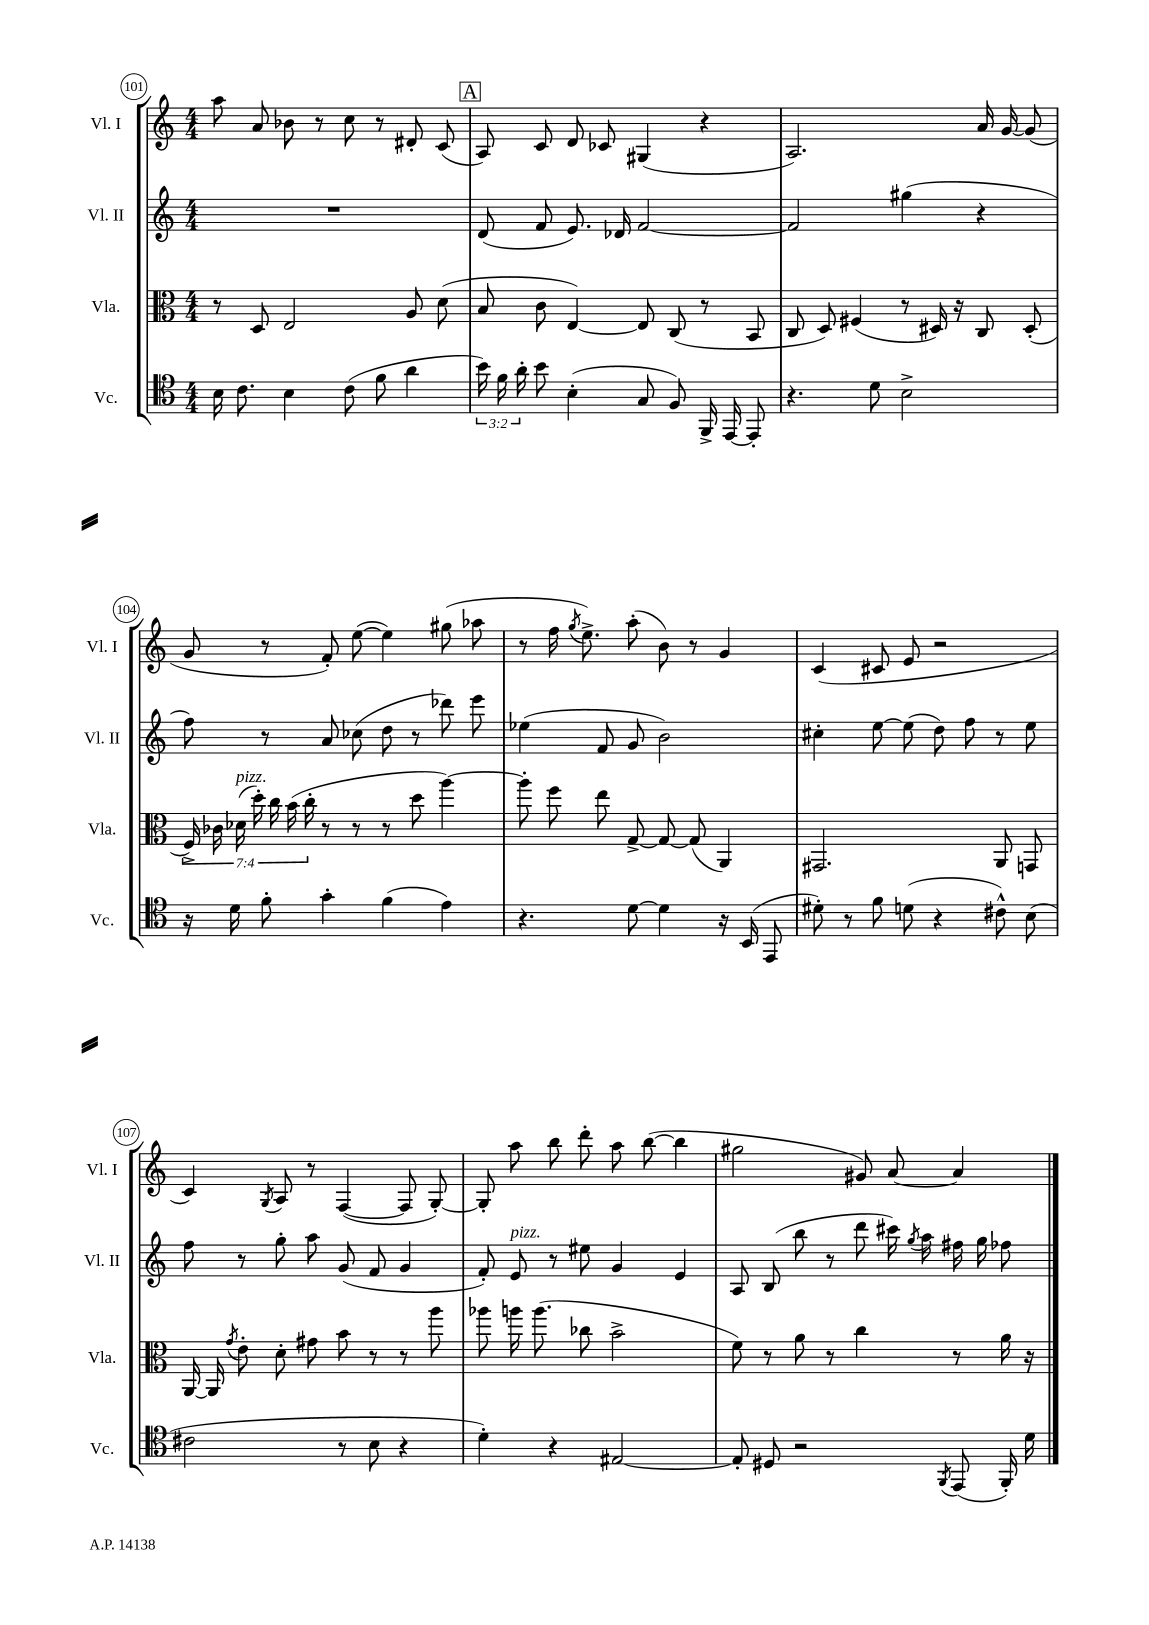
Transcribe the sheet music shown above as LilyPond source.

<<
\new StaffGroup <<
\new Staff = "s0" \with { instrumentName = "Vl. I" shortInstrumentName = "Vl. I" } {
    \clef treble \key c \major \numericTimeSignature \time 4/4
    \autoBeamOff a''8 a'8 bes'8 r8 c''8 r8 dis'8-. c'8( |
    \mark \markup { \box "A" } a8) c'8 d'8 ces'8 gis4( r4 |
    a2.) a'16 g'16~ g'8( |
    g'8 r8 f'8-.) e''8~( e''4) gis''8( aes''8 |
    r8 f''16 \acciaccatura { g''8 } e''8.->) a''8-.( b'8) r8 g'4 |
    c'4( cis'8 e'8 r2 |
    c'4) \acciaccatura { g8 } a8 r8 f4~( f8 g8~-.) |
    g8-. a''8 b''8 d'''8-. a''8 b''8~( b''4 |
    gis''2 gis'8) a'8~ a'4 \bar "|." |
}
\new Staff = "s1" \with { instrumentName = "Vl. II" shortInstrumentName = "Vl. II" } {
    \clef treble \key c \major \numericTimeSignature \time 4/4
    \autoBeamOff R1 |
    \mark \markup { \box "A" } d'8( f'8 e'8.) des'16 f'2~ |
    f'2 gis''4( r4 |
    f''8) r8 a'8 ces''8( d''8 r8 des'''8) e'''8 |
    ees''4( f'8 g'8 b'2) |
    cis''4-. e''8~ e''8( d''8) f''8 r8 e''8 |
    f''8 r8 g''8-. a''8 g'8( f'8 g'4 |
    f'8-.) e'8^\markup { \italic "pizz." } r8 eis''8 g'4 e'4 |
    a8 b8( b''8 r8 d'''8 cis'''16) \acciaccatura { g''8 } a''16 fis''16 g''16 fes''8 \bar "|." |
}
\new Staff = "s2" \with { instrumentName = "Vla." shortInstrumentName = "Vla." } {
    \clef alto \key c \major \numericTimeSignature \time 4/4 \override Staff.TupletNumber.text = #tuplet-number::calc-fraction-text
    \autoBeamOff r8 d8 e2 a8 d'8( |
    \mark \markup { \box "A" } b8 c'8 e4~) e8 c8( r8 b,8 |
    c8 d8) fis4( r8 dis16) r16 c8 dis8-.( |
    \tuplet 7/4 { f16->) ces'16 des'16^\markup { \italic "pizz." }( d''16-.) c''16 b'16( c''16-. } r8 r8 r8 d''8 a''4~) |
    a''8-. f''8 e''8 g8~-> g8~ g8( a,4) |
    gis,2. a,8 g,8 |
    a,16~ a,16 \acciaccatura { g'8 } e'8-. d'8-. gis'8 b'8 r8 r8 a''8 |
    aes''8 a''16 a''8.( ces''8 b'2-> |
    f'8) r8 a'8 r8 c''4 r8 a'16 r16 \bar "|." |
}
\new Staff = "s3" \with { instrumentName = "Vc." shortInstrumentName = "Vc." } {
    \clef tenor \key c \major \numericTimeSignature \time 4/4 \override Staff.TupletNumber.text = #tuplet-number::calc-fraction-text
    \autoBeamOff b16 c'8. b4 c'8( f'8 a'4 |
    \mark \markup { \box "A" } \tuplet 3/2 { b'16) f'16 a'16-. } b'8 b4-.( g8 f8) f,16-> e,16~ e,8-. |
    r4. d'8 b2-> |
    r16 d'16 f'8-. g'4-. f'4( e'4) |
    r4. d'8~ d'4 r16 b,16( e,8 |
    dis'8-.) r8 f'8 d'8( r4 cis'8-^) b8( |
    cis'2 r8 b8 r4 |
    d'4-.) r4 eis2~ |
    eis8-. dis8 r2 \acciaccatura { f,8 } e,8( f,16-.) d'16 \bar "|." |
}
>>
>>
\layout { \context { \Score currentBarNumber = #101 \override BarNumber.stencil = #(make-stencil-circler 0.1 0.3 ly:text-interface::print) } }
